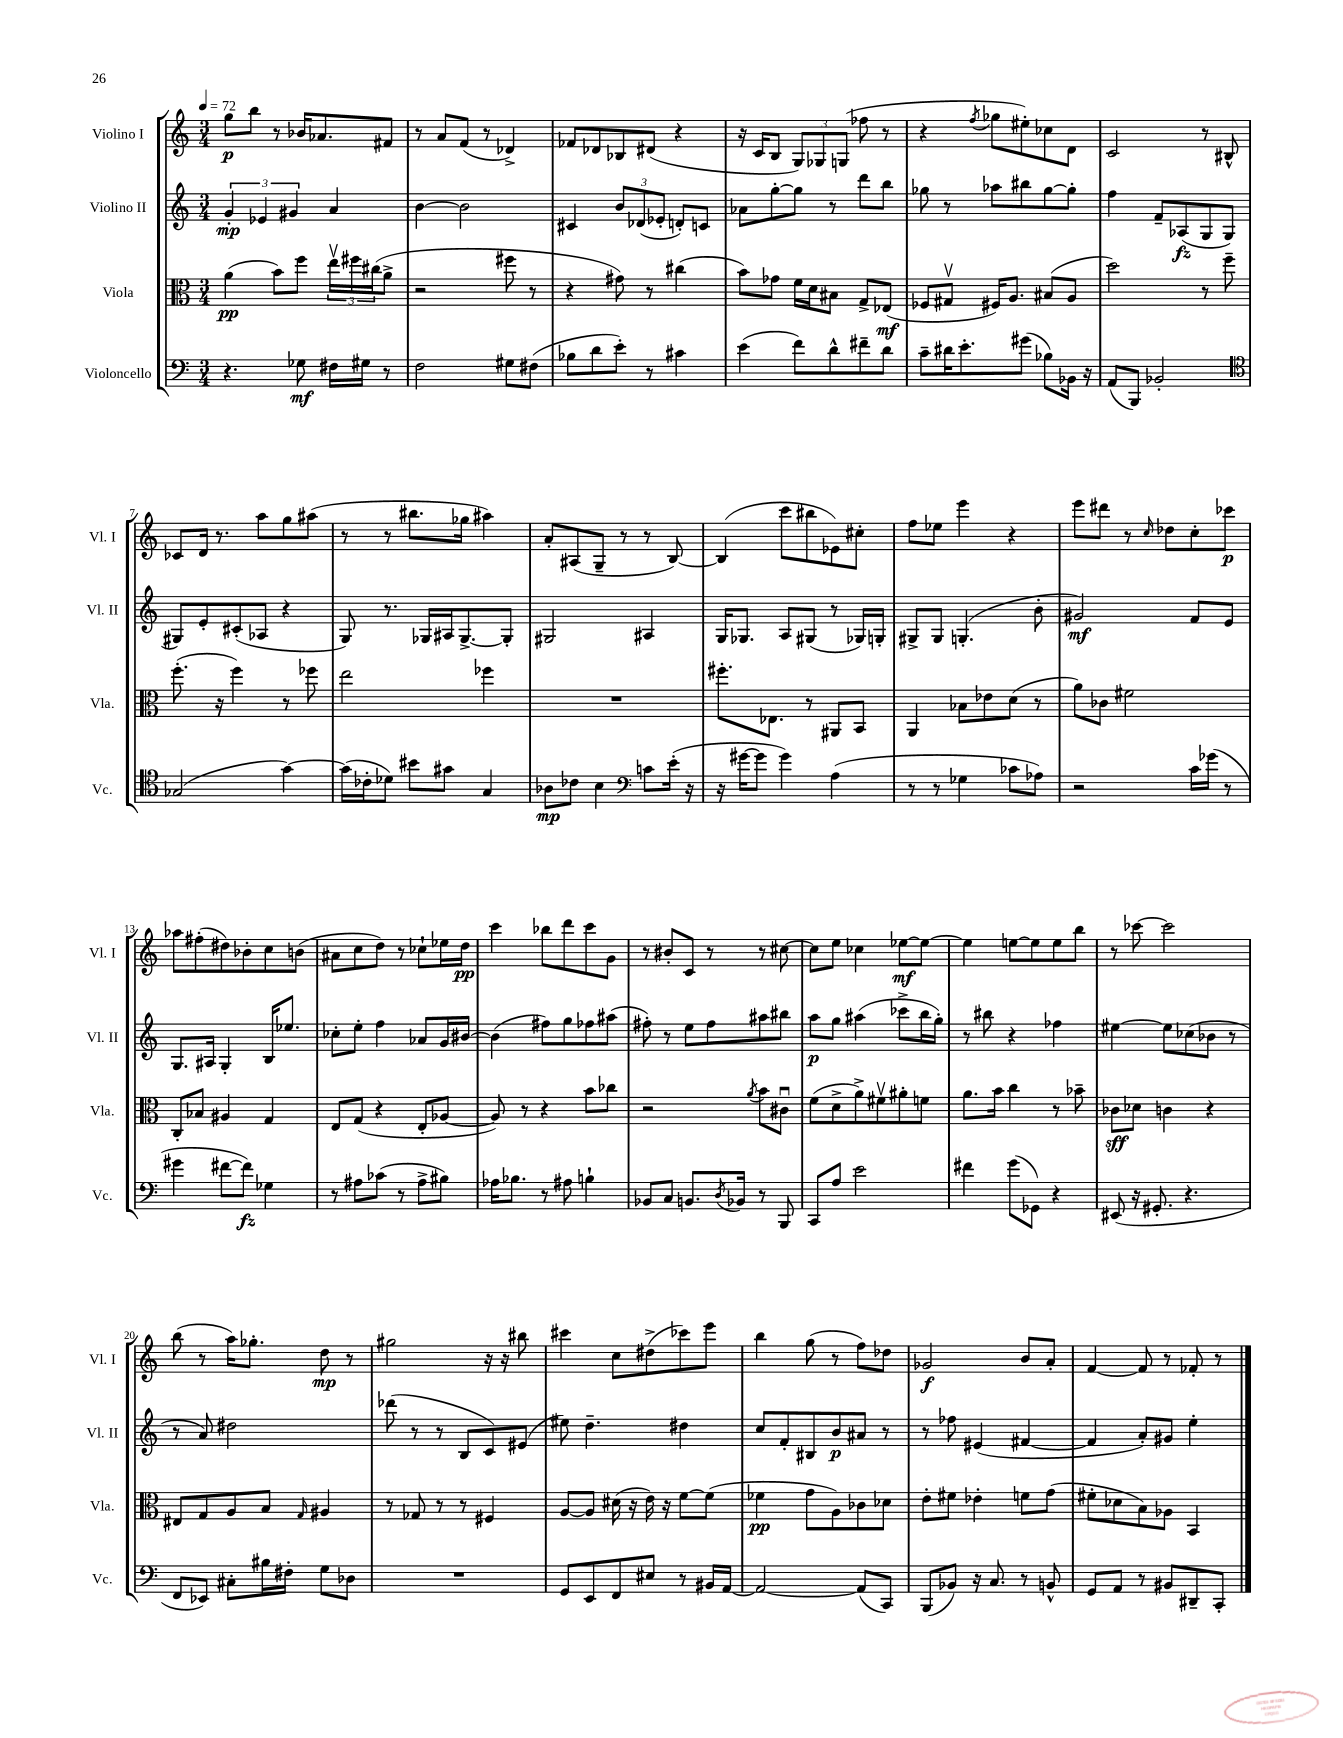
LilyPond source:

<<
\new StaffGroup <<
\new Staff = "s0" \with { instrumentName = "Violino I" shortInstrumentName = "Vl. I" } {
    \clef treble \key c \major \numericTimeSignature \time 3/4 \tempo 4 = 72
    g''8\p b''8 r8 bes'16 aes'8. fis'8 |
    r8 a'8 f'8( r8 des'4->) |
    fes'8 des'8 bes8 dis'8( r4 |
    r16 c'16 b8 \tuplet 3/2 { g8) ges8 g8( } fes''8 r8 |
    r4 \acciaccatura { f''8 } ges''8 eis''8-.) ces''8 d'8 |
    c'2 r8 bis8-^ |
    ces'8 d'16 r8. a''8 g''8 ais''8( |
    r8 r8 bis''8. ges''16 ais''4) |
    a'8-. ais8( g8-- r8 r8 b8~) |
    b4( c'''8 bis''8 ees'8) cis''8-. |
    f''8 ees''8 e'''4 r4 |
    e'''8 dis'''8 r8 \grace { c''16 } des''8 c''8-. ces'''8\p |
    aes''8 fis''8-.( dis''8) bes'8-. c''8 b'8( |
    ais'8 c''8 d''8) r8 ces''8-! ees''16 d''16\pp |
    c'''4 bes''8 d'''8 c'''8 g'8 |
    r8 bis'8-. c'8 r8 r8 cis''8~ |
    cis''8 e''8 ces''4 ees''8~\mf ees''8~ |
    ees''4 e''8~ e''8 e''8 b''8 |
    r8 ces'''8~ ces'''2 |
    b''8( r8 a''16) ges''8.-. d''8\mp r8 |
    gis''2 r16 r16 bis''8 |
    cis'''4 c''8 dis''8->( ces'''8) e'''8 |
    b''4 g''8( r8 f''8) des''8 |
    ges'2\f b'8 a'8-. |
    f'4~ f'8 r8 fes'8-. r8 \bar "|." |
}
\new Staff = "s1" \with { instrumentName = "Violino II" shortInstrumentName = "Vl. II" } {
    \clef treble \key c \major \numericTimeSignature \time 3/4
    \tuplet 3/2 { g'4-.\mp ees'4 gis'4 } a'4 |
    b'4~ b'2 |
    cis'4 \tuplet 3/2 { b'8 des'8( ees'8-. } d'8-.) c'8 |
    aes'8 g''8~-. g''8 r8 d'''8 b''8 |
    ges''8 r8 aes''8 bis''8 ges''8~ ges''8-. |
    f''4 f'8-- aes8\fz( g8 g8 |
    gis8) e'8-. cis'8-.( aes8 r4 |
    g8) r8. ges16 ais16 ges8.~-> ges8-. |
    gis2 ais4 |
    g16 ges8. a8 gis8( r8 ges16) g16-. |
    gis8-> gis8 g4.-.( b'8-. |
    gis'2\mf) f'8 e'8 |
    g8. ais16 g4-. b16 ees''8. |
    ces''8-. e''8-. f''4 aes'8 g'16 bis'16~ |
    bis'4( fis''8) g''8 fes''8 ais''8( |
    fis''8-.) r8 e''8 fis''8 ais''8 bis''8 |
    a''8\p g''8 ais''4( ces'''8-> b''16 g''16-.) |
    r8 bis''8 r4 fes''4 |
    eis''4~ eis''8 ces''8( bes'8 r8 |
    r8 a'8) dis''2 |
    des'''8( r8 r8 b8 c'8) eis'8( |
    eis''8) d''4.-- dis''4 |
    c''8 f'8-. bis8 b'8\p ais'8 r8 |
    r8 fes''8 eis'4( fis'4~ |
    fis'4 a'8-.) gis'8 e''4-. \bar "|." |
}
\new Staff = "s2" \with { instrumentName = "Viola" shortInstrumentName = "Vla." } {
    \clef alto \key c \major \numericTimeSignature \time 3/4
    a'4\pp( b'8) f''8 \tuplet 3/2 { e''16\upbow fis''16 cis''16( } a'8-> |
    r2 fis''8 r8 |
    r4 gis'8) r8 cis''4( |
    b'8) ges'8 f'16 d'16 bis8 g8-> ees8\mf( |
    fes8 gis8\upbow fis16) a8. bis8( a8 |
    d''2) r8 f''8-- |
    f''8.-.( r16 f''4) r8 fes''8 |
    e''2 fes''4 |
    R2. |
    fis''8.-. ees8. r8 ais,8 b,8 |
    a,4 bes8 ees'8 d'8( r8 |
    a'8) ces'8 fis'2 |
    c8-. bes8 ais4 g4 |
    e8 g8( r4 e8-. aes8~ |
    aes8) r8 r4 b'8 ces''8 |
    r2 \acciaccatura { a'8 } b'8 cis'8\downbow |
    f'8( d'8-> a'8->) fis'8\upbow ais'8-. f'8 |
    a'8. b'16 c''4 r8 bes'8-- |
    ces'8\sff des'8 c'4 r4 |
    eis8 g8 a8 b8 \grace { g16 } ais4 |
    r8 ges8 r8 r8 fis4 |
    a8~ a8 dis'16( r16 e'16) r16 f'8~ f'8( |
    fes'4\pp g'8 a8) ces'8 des'8 |
    e'8-. fis'8 ees'4-. f'8 g'8( |
    fis'8-. des'8 b8) aes8 b,4 \bar "|." |
}
\new Staff = "s3" \with { instrumentName = "Violoncello" shortInstrumentName = "Vc." } {
    \clef bass \key c \major \numericTimeSignature \time 3/4
    r4. ges8\mf fis16 gis16 r8 |
    f2 gis8 fis8( |
    bes8 d'8 e'8-.) r8 cis'4 |
    e'4( f'8) d'8-^ fis'8-- d'8 |
    c'8-- dis'16 e'8.-. gis'8( bes8) bes,16 r16 |
    a,8( b,,8) bes,2-. |
    \clef tenor ges2( g'4~) |
    g'16( ces'16-. des'8) bis'8 gis'8 g4 |
    aes8\mp ces'8 b4 \clef bass c'8 e'16-.( r16 |
    r16 gis'16~ gis'8 gis'4) a4( |
    r8 r8 ges4 ces'8 aes8) |
    r2 c'16 ges'16( r8 |
    gis'4 fis'8~ fis'8\fz) ges4 |
    r8 ais8 ces'8( r8 ais8-> bis8) |
    aes16 bes8. r8 ais8 b4-! |
    bes,8 c8 b,8. \acciaccatura { d8 } bes,16 r8 b,,8 |
    c,8 a8 e'2 |
    fis'4 g'8( ges,8) r4 |
    eis,8( r16 gis,8.-. r4. |
    f,8 ees,8) cis8-. bis16 fis16-. g8 des8 |
    R2. |
    g,8 e,8 f,8 eis8 r8 bis,16 a,16~ |
    a,2~ a,8( c,8) |
    b,,8( bes,8) r16 c8. r8 b,8-^ |
    g,8 a,8 r8 bis,8 dis,8-- c,8-. \bar "|." |
}
>>
>>
